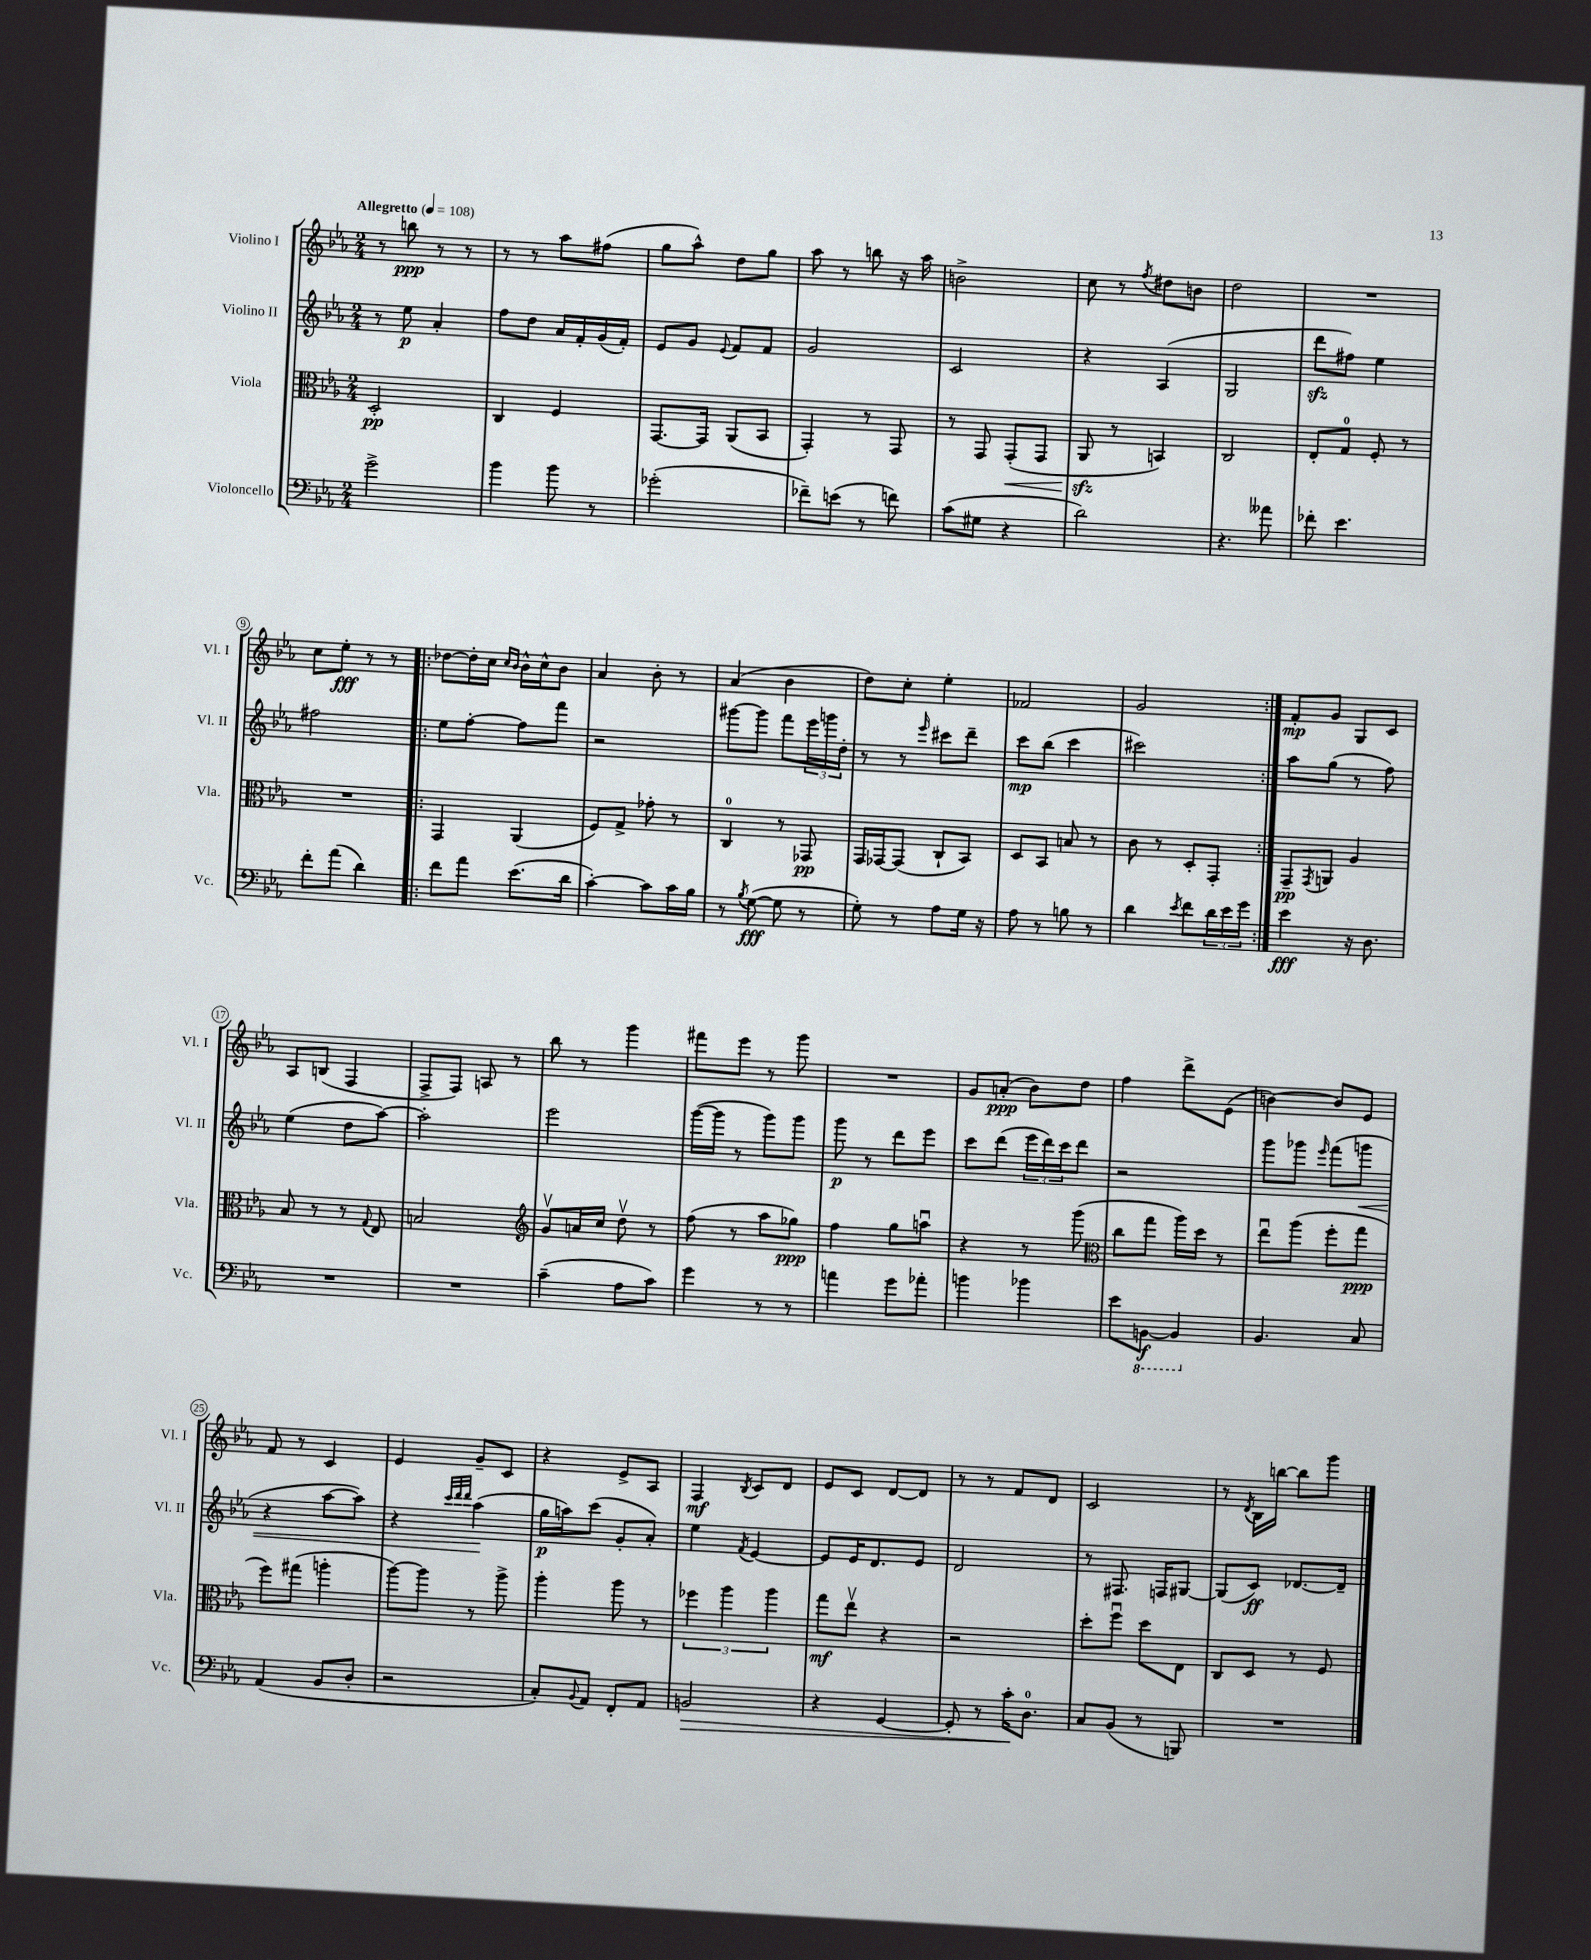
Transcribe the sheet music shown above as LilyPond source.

<<
\new StaffGroup <<
\new Staff = "s0" \with { instrumentName = "Violino I" shortInstrumentName = "Vl. I" } {
    \clef treble \key ees \major \numericTimeSignature \time 2/4 \tempo "Allegretto" 4 = 108
    r8 b''8\ppp r8 r8 |
    r8 r8 aes''8 fis''8( |
    g''8 aes''8-^) d''8 g''8 |
    aes''8 r8 b''8 r16 aes''16 |
    b'2-> |
    c''8 r8 \acciaccatura { f''8 } dis''8 b'8 |
    d''2 |
    R2 |
    c''8 ees''8-.\fff r8 r8 |
    \repeat volta 2 { des''8~ des''16-. c''16 \grace { c''16 bes'16 } bes'16-^ c''16-^ bes'8 |
    aes'4 bes'8-. r8 |
    aes'4( bes'4 |
    d''8) c''8-. ees''4-. |
    fes'2 |
    g'2 | }
    f'8-.\mp g'8 g8 c'8 |
    aes8 b8( f4 |
    f8-> f8) a8 r8 |
    bes''8 r8 g'''4 |
    fis'''8 ees'''8 r8 g'''8 |
    R2 |
    g'8 a'8-.\ppp( bes'8) d''8 |
    f''4 d'''8-> ees'8( |
    b'4~) b'8 ees'8 |
    f'8 r8 c'4 |
    ees'4 g'8-- c'8 |
    r4 ees'8-> aes8 |
    f4\mf \acciaccatura { bes8 } c'8 d'8 |
    ees'8 c'8 d'8~ d'8 |
    r8 r8 f'8 d'8 |
    c'2 |
    r8 \acciaccatura { d'8 } bes16 b''16~ b''8 g'''8 \bar "|." |
}
\new Staff = "s1" \with { instrumentName = "Violino II" shortInstrumentName = "Vl. II" } {
    \clef treble \key ees \major \numericTimeSignature \time 2/4
    r8 ees''8\p aes'4-. |
    f''8 d''8 aes'16 f'16-. g'16( f'16-.) |
    ees'8 g'8 \appoggiatura { ees'8 } f'8 f'8 |
    g'2 |
    c'2 |
    r4 aes4( |
    g2 |
    d'''8\sfz fis''8) ees''4 |
    fis''2 |
    \repeat volta 2 { ees''8 f''8~-. f''8 f'''8 |
    r2 |
    gis'''8~ gis'''8 f'''8 \tuplet 3/2 { ees'''16 g'''16 d''16-. } |
    r8 r8 \grace { ees'''16 } cis'''8 d'''8-- |
    c'''8\mp bes''8( c'''4 |
    cis'''2) | }
    aes''8 g''8( r8 f''8) |
    ees''4( d''8 aes''8~) |
    aes''2-. |
    ees'''2 |
    g'''16~( g'''16 r8 g'''8) g'''8 |
    g'''8\p r8 d'''8 ees'''8 |
    c'''8 d'''8( \tuplet 3/2 { ees'''16 d'''16) c'''16 } d'''8 |
    r2 |
    g'''8 ges'''8 \grace { ees'''16 } f'''8( g'''8\< |
    r4 aes''8~ aes''8) |
    r4 \grace { c'''32 d'''32 d'''32 } aes''4\!( |
    g''16\p a''16) c'''8( g'8-. aes'8-.) |
    ees''4 \acciaccatura { f'8 } ees'4~ |
    ees'8 ees'16 d'8. ees'8 |
    d'2 |
    r8 fis8. f16 gis8~ |
    gis8( c'8\ff) des'8.~ des'16-- \bar "|." |
}
\new Staff = "s2" \with { instrumentName = "Viola" shortInstrumentName = "Vla." } {
    \clef alto \key ees \major \numericTimeSignature \time 2/4
    d2-.\pp |
    c4 f4 |
    g,8.~ g,16 aes,8( bes,8 |
    g,4-.) r8 g,8 |
    r8 g,8 g,8-.\<( g,8 |
    aes,8\sfz\! r8 b,4) |
    c2 |
    ees8-. g8-0 f8-. r8 |
    R2 |
    \repeat volta 2 { g,4 aes,4( |
    f8) g8-> ges'8-. r8 |
    c4-0 r8 ges,8\pp |
    g,16 ges,16~ ges,8( c8-! bes,8) |
    d8 bes,8 b8 r8 |
    c'8 r8 d8-. g,8-. | }
    g,8--\pp \acciaccatura { g,8 } a,8 aes4 |
    bes8 r8 r8 \appoggiatura { g8 } ees8 |
    b2 |
    \clef treble g'8\upbow a'16 c''16 d''8\upbow r8 |
    f''8( r8 aes''8 ges''8\ppp) |
    f''4 g''8 a''8\downbow |
    r4 r8 g'''8( |
    \clef alto c''8 g''8 aes''16) d''16 r8 |
    ees''8\downbow aes''8( f''8-. g''8\ppp |
    f''8) gis''8( a''4-. |
    aes''8~) aes''8 r8 aes''8-> |
    aes''4-. aes''8 r8 |
    \tuplet 3/2 { fes''4 aes''4 aes''4 } |
    g''8\mf ees''8\upbow r4 |
    r2 |
    d''8-. f''8\downbow d''8 ees8 |
    c8 d8 r8 f8 \bar "|." |
}
\new Staff = "s3" \with { instrumentName = "Violoncello" shortInstrumentName = "Vc." } {
    \clef bass \key ees \major \numericTimeSignature \time 2/4
    g'2-> |
    bes'4 bes'8 r8 |
    ges'2-.( |
    fes'8--) e'8( r8 f'8) |
    c'8( gis8 r4 |
    d'2) |
    r4. aeses'8 |
    fes'8-. ees'4. |
    f'8-. aes'8( d'4) |
    \repeat volta 2 { f'8 aes'8 ees'8.( d'16 |
    c'4~-.) c'8 c'16 bes16 |
    r8 \acciaccatura { bes8 } g8~\fff( g8 r8 |
    g8-.) r8 aes8 g16 r16 |
    aes8 r8 b8 r8 |
    d'4 \acciaccatura { ees'8 } f'8 \tuplet 3/2 { d'16 ees'16 g'16 } | }
    ees'4\fff r16 d8. |
    R2 |
    R2 |
    c'4--( aes8 c'8) |
    g'4 r8 r8 |
    a'4 g'8 aes'8-. |
    b'4 bes'4 |
    ees'8 \ottava #-1 b,,8~\f b,,4 \ottava #0 |
    bes,4. c8 |
    aes,4( bes,8 d8-. |
    r2 |
    c8-.) \appoggiatura { bes,8 } aes,8 f,8-. aes,8 |
    b,2\> |
    r4 g,4~ |
    g,8-. r8 c'16-.\! d8.-0 |
    c8 bes,8( r8 b,,8) |
    R2 \bar "|." |
}
>>
>>
\layout { \context { \Score \override BarNumber.stencil = #(make-stencil-circler 0.1 0.3 ly:text-interface::print) } }
